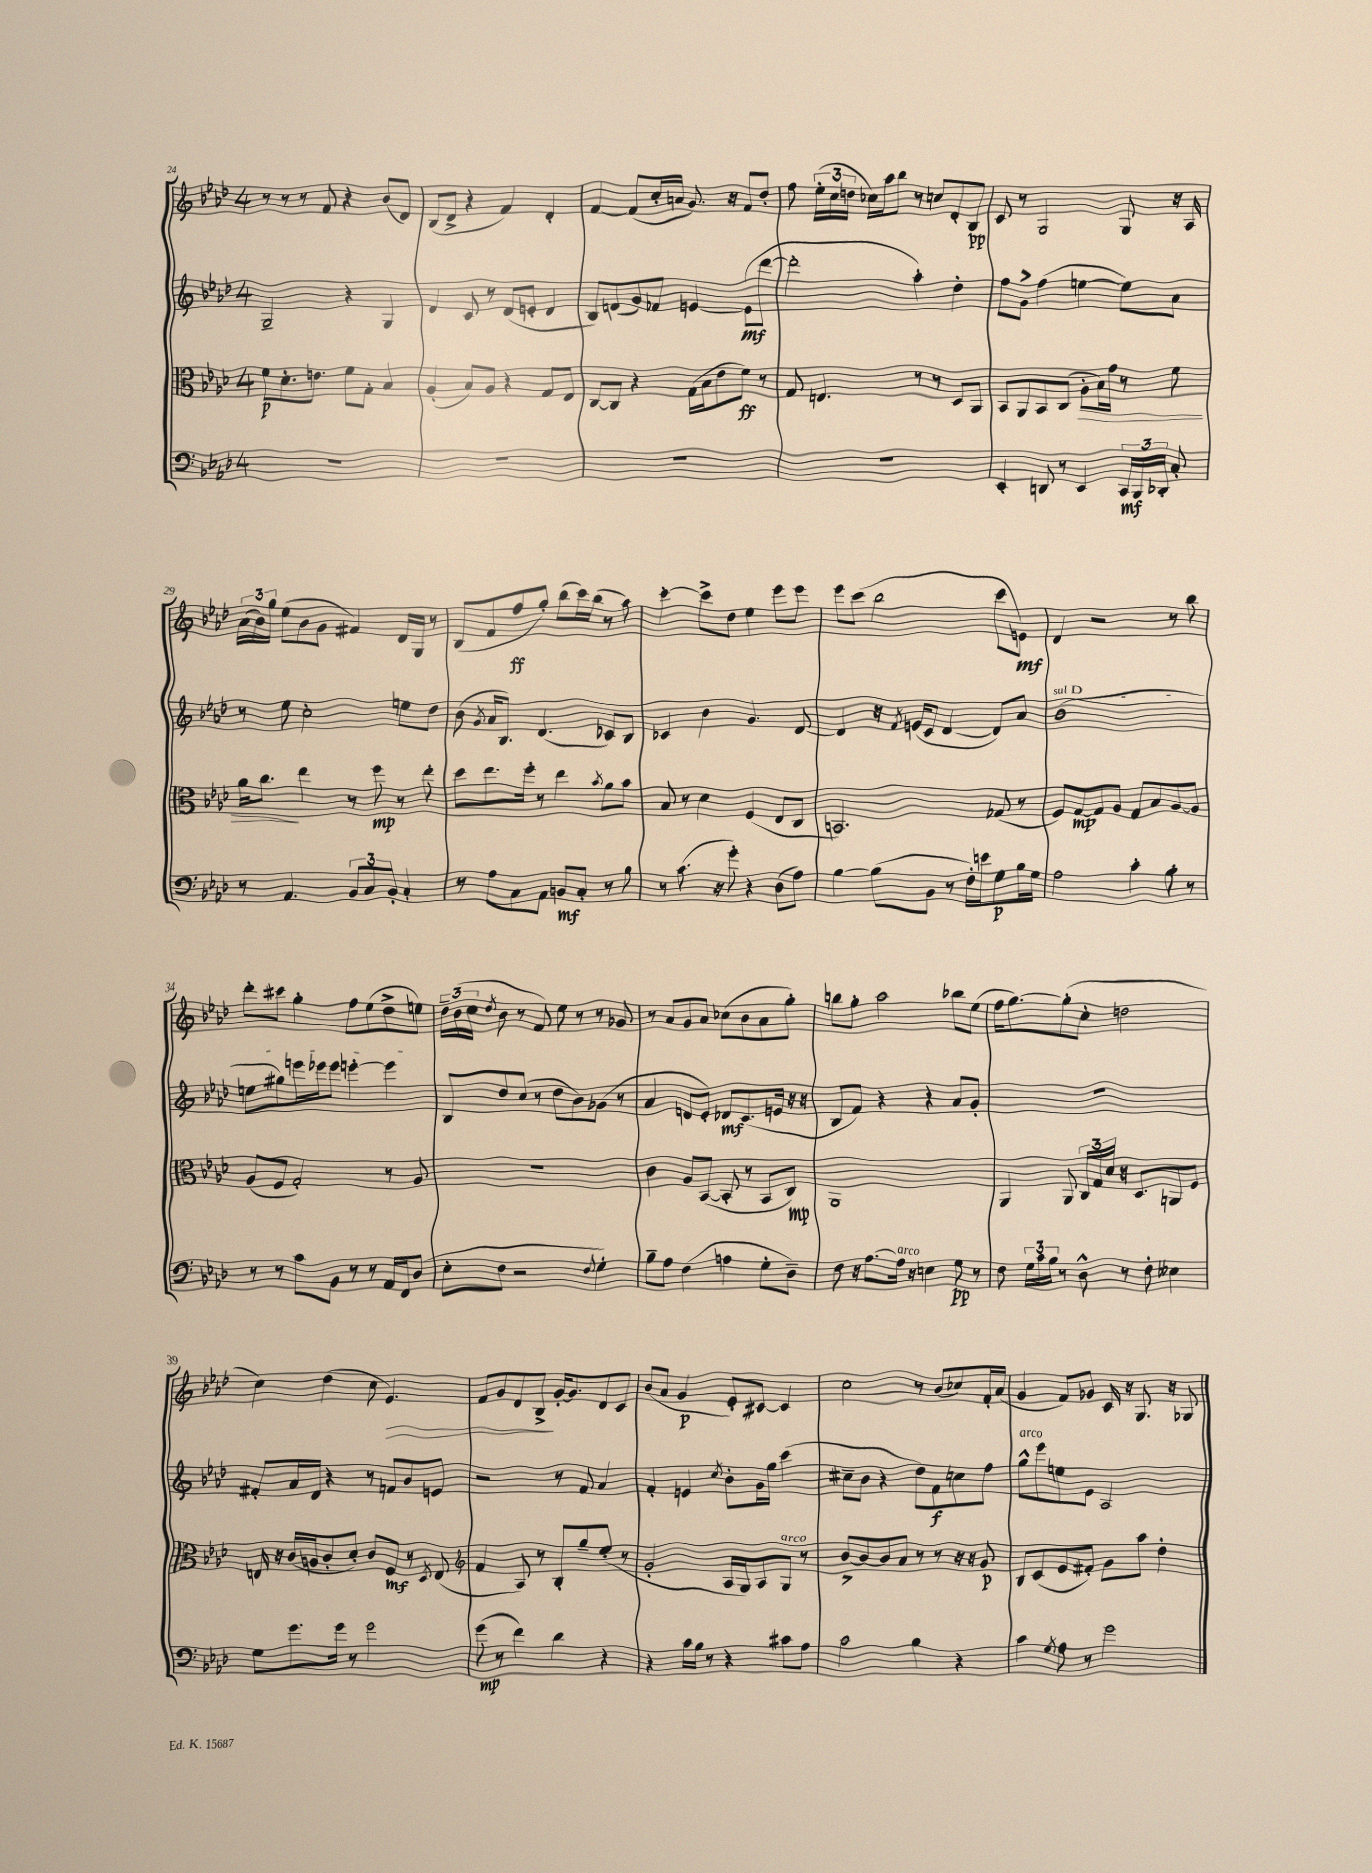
<<
\new StaffGroup <<
\new Staff = "s0" {
    \clef treble \key aes \major \once \override Staff.TimeSignature.style = #'single-digit \time 4/4
    \autoBeamOff r8 r8 r8 f'8 r4 bes'8[( des'8]) |
    bes8[( des'8]-> r4 f'4) des'4-. |
    f'4~ f'8[( c''16-. a'16] g'8.) r16 f'8[ des''8]-. |
    f''8 \tuplet 3/2 { ees''16[-.( c''16 d''16] } ces''16[) aes''16 bes''8] r8 c''8[ des'8-. bes8]\pp |
    c'8 r8 g2 g8 r16 aes16 |
    \tuplet 3/2 { aes'16[( bes'16) g''16] } ees''8[( bes'8 g'8] fis'4) des'16[ g16] r8 |
    bes8[( f'8 f''8\ff g''8]-.) bes''8[( c'''16) bes''16]( r8 aes''8) |
    c'''4~-. c'''8[-> des''8] ees''4 ees'''8[ ees'''8] |
    ees'''8[ c'''8]( bes''2 c'''8[ e'8]\mf) |
    des'4 r2 r8 bes''8 |
    des'''8[-. cis'''8] g''4-. f''8[ ees''8( des''8-> e''8]) |
    \tuplet 3/2 { des''16[-- bes'16( c''16] } \acciaccatura { des''8 } bes'8 r8 f'8) ees''8 r8 r8 ges'8 |
    r8 aes'8[ g'8 aes'8] ces''8[( bes'8 aes'8 g''8]-.) |
    b''8[ g''8]-. aes''2 bes''8[ ees''8]( |
    f''16[ g''8.~) g''8-.( c''8]-. d''2 |
    c''4) des''4( c''8 ees'4.\>) |
    f'8[ g'8 des'8 bes8]->\! g'16[~-. g'8. des'8 c'8] |
    bes'8[( aes'8] g'4\p ees'8[-.) cis'8]~ cis'4 |
    c''2 r8 bes'8[( ces''8) f'16-. aes'16]( |
    g'4 f'8[) ges'8] c'16 r16 g8. r16 ges8 \bar "|." |
}
\new Staff = "s1" {
    \clef treble \key aes \major \once \override Staff.TimeSignature.style = #'single-digit \time 4/4
    \autoBeamOff g2-- r4 g4 |
    des'4 c'8 r8 des'8[( e'8]-. des'4 |
    bes8[) d'8( g'8) fes'8] e'4~ e'8[\mf( des'''8]~ |
    des'''2-. aes''4-.) des''4-. |
    f''8[ g'8]-> f''4( e''4~ e''8[) aes'8] |
    r8 ees''8 c''2-. e''8[ des''8] |
    bes'8( \acciaccatura { g'8 } aes'16[ bes8.]) des'4.( ces'8[) bes8] |
    ces'4 bes'4 g'4. des'8~ |
    des'4 r16 \acciaccatura { f'8 } e'16[( c'8] des'4~ des'8[) aes'8] |
    \once \override TextSpanner.bound-details.left.text = \markup { \italic "sul D" } bes'1\startTextSpan( |
    e''8[ gis''8) e'''16 ees'''16 ees'''8] e'''4~-. e'''4\stopTextSpan |
    bes8[ des''8 c''8]( r8 des''8[ bes'8) ges'8]( r8 |
    aes'4 d'8[ ees'8]-.) des'8[\mf c'8.( e'16] r16 r16 |
    bes8[ f'8]) r4 r4 aes'8[ g'8]-. |
    r1 |
    fis'8[-. aes'16 des'16] r4 r8 f'8[ bes'8 e'8] |
    r2 r8 f'8 aes'4 |
    f'4-. e'4 \acciaccatura { c''8 } bes'8[-. g'16 g''16] c'''4( |
    cis''8[-- bes'8] r4 des''8[) f'8\f c''8 f''8] |
    g''8[-^^\markup { \italic "arco" } ees'''8 e''8 ees'8] aes2 \bar "|." |
}
\new Staff = "s2" {
    \clef alto \key aes \major \once \override Staff.TimeSignature.style = #'single-digit \time 4/4
    \autoBeamOff f'8[\p des'8.-. e'8.] f'8[ g8]-. bes4 |
    aes4-.( bes8[) aes8] r4 g8[ ees8] |
    c8[~ c8] r4 g16[( bes16 ees'8 f'8]\ff) r8 |
    g8 e4. r8 r8 des8[ aes,8] |
    bes,8[ aes,8 bes,8 c8]( aes8[-.\> bes16) g'16] r8 f'8 |
    aes'16[ c''8.]\! ees''4 r8 f''8\mp r8 ees''8-. |
    des''8[ ees''8. f''16]-. r8 ees''4 \acciaccatura { bes'8 } aes'8[ bes'8] |
    bes8 r8 des'4 f4( ees8[ c8] |
    b,2.) ges8( r8 |
    f8[) g8~\mp g8 aes8] g8[ bes8 aes8~ aes8] |
    aes8[( f8] g2-.) r8 aes8 |
    R1 |
    c'4 aes8[ bes,8]~( bes,8-. r8 bes,8[ c8]\mp) |
    aes,1 |
    aes,4 aes,8 \tuplet 3/2 { c16[ g16 des'16] } r16 des8.[ a,8 f8] |
    e16 r16 c'16[( a16 c'8-. des'8]-.) c'8[ f8]\mf r8 \acciaccatura { des8 } e8( |
    \clef treble f'4 aes8) r8 bes8[-. g''8-- ees''8]-.( r8 |
    g'2-. aes16[ g16) aes8 g8]^\markup { \italic "arco" } r8 |
    bes'8[~-> bes'8~ bes'8 aes'8] r8 r8 r16 r16 g'8\p |
    bes8[ c'8( ees'8 fis'8]-.) g'8[ aes''8] des''4-. \bar "|." |
}
\new Staff = "s3" {
    \clef bass \key aes \major \once \override Staff.TimeSignature.style = #'single-digit \time 4/4
    \autoBeamOff R1 |
    R1 |
    R1 |
    R1 |
    ees,4-. d,8 r8 ees,4 \tuplet 3/2 { c,16[\mf bes,,16 des,16]-. } c8-. |
    r8 aes,4. \tuplet 3/2 { bes,8[ c8 bes,8]-. } c4-. |
    r8 aes8[ c8 aes,8] b,8[\mf c8]-. r8 bes8 |
    r8 c'8.( r16 g'8-.) r4 des8[( aes8]) |
    bes4~ bes8[( bes,8] r8 f16[-.) e'16 g8\p bes16 g16] |
    aes2 c'4-. bes8-. r8 |
    r8 r8 c'8[ bes,8] r8 r8 aes,16[ f,16 des8]( |
    ees8[-. f8] r2 \appoggiatura { f8 } g4-.) |
    bes8[-- aes8] f4( a4 g8[-. des8]--) |
    f8 r16 aes8.[~ aes16]^\markup { \italic "arco" } r16 e4 g8\pp r8 |
    f8 \tuplet 3/2 { g16[ c'16 bes16] } r8 des8-^ r8 f8-. eeses4 |
    g8[ g'8. g'16] r8 g'2 |
    g'8\mp( r8 f'4) des'4 r4 |
    r4 c'16[ bes16] r8 r4 cis'8[ aes8] |
    c'2 bes4 r4 |
    c'4 \acciaccatura { g8 } aes8 r8 g'2 \bar "|." |
}
>>
>>
\layout { \context { \Score currentBarNumber = #24 } }
